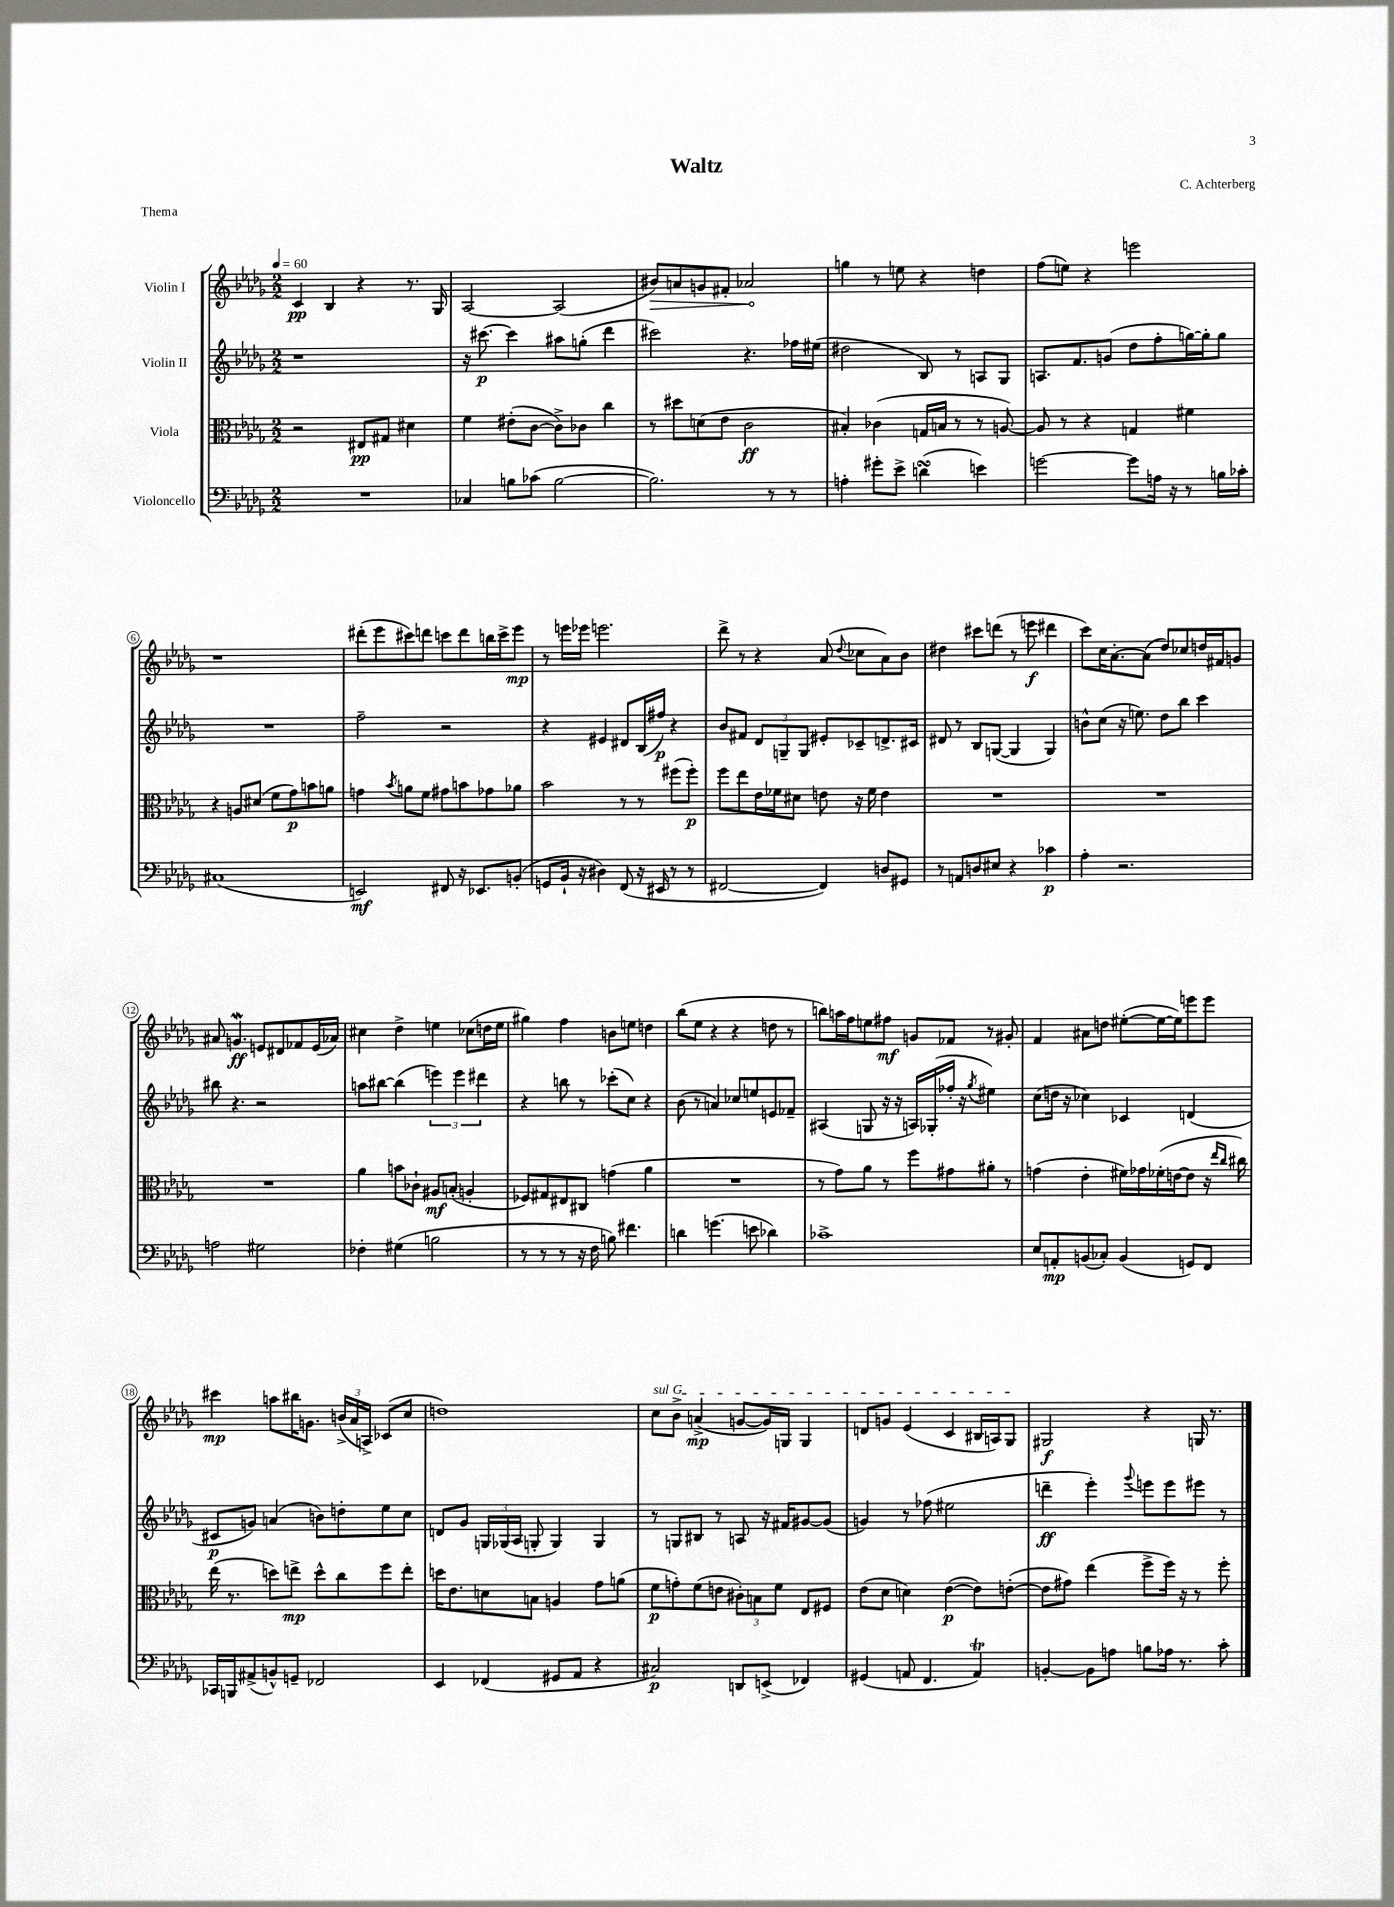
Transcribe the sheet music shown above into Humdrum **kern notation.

**kern	**kern	**kern	**kern
*staff4	*staff3	*staff2	*staff1
*clefF4	*clefC3	*clefG2	*clefG2
*k[b-e-a-d-g-]	*k[b-e-a-d-g-]	*k[b-e-a-d-g-]	*k[b-e-a-d-g-]
*M2/2	*M2/2	*M2/2	*M2/2
*MM60	*MM60	*MM60	*MM60
1r	2r	1r	4c
.	.	.	4B-
.	8E#	.	4r
.	8G#	.	.
.	4d#	.	8.r
.	.	.	16G-
=	=	=	=
4C-	4f	16r	[2A-
.	.	[8.ccc#	.
8B	(8e#'	4ccc#]	.
(8c-	[8c	.	.
[2B	8c^])	8aa#	(2A-]
.	8c-	(8gg'	.
.	4cc	4ddd-	.
=	=	=	=
2.B])	8r	2ccc#)	8b#)
.	8dd#	.	8a
.	(8d	.	8g
.	8e-	.	8f#'
.	2c	4.r	2a-
8r	.	.	.
8r	.	16ff-	.
.	.	(16ee#	.
=	=	=	=
4A'	4B#')	2dd#	4gg
8g#'	(4c-	.	8r
8e-^	.	.	8ee
(4d	16G	8B-)	4r
.	16B	.	.
.	8r	8r	.
4e)	8r	8A	4dd
.	[8A)	8G-	.
=	=	=	=
[2g	8A]	8.A	(8ff
.	8r	.	8ee)
.	.	8.f	.
.	4r	.	4r
.	.	(8g	.
8g]	4G	8dd-	2eee
16A	.	8ff'	.
16r	.	.	.
8r	4f#	[16gg)	.
.	.	16gg']	.
16B	.	8gg	.
16c-'	.	.	.
=	=	=	=
(1C#	4r	1r	1r
.	8A	.	.
.	(8d#	.	.
.	8f	.	.
.	8g-)	.	.
.	8b	.	.
.	8a	.	.
=	=	=	=
2EE)	4g	2ff~	(8ddd#'
.	.	.	8eee-
.	8qb-	.	.
.	8a	.	8ccc#)
.	8f	.	8ddd
8FF#	8g#	2r	8ccc
16r	8b	.	8ddd
8.EE-	.	.	.
.	8g-	.	16bb
.	.	.	16ccc^
(8BB'	8a-	.	8eee-
=	=	=	=
8GG	2b-	4r	8r
16BB-`	.	.	16eee
16r	.	.	16eee-
4D#)	.	4e#	2.eee
(8FF	8r	8d#	.
16r	8r	(16B-	.
16EE#	.	16ff#)	.
8r	(8ff#	4r	.
8r	8ff#')	.	.
=	=	=	=
[2FF#	8ff	8b-	8ddd-^
.	8ee-	8f#	8r
.	16e-	12d-	4r
.	16f-	.	.
.	.	12G~	.
.	8d#	.	.
.	.	12G	.
4FF#])	8e	8e#'	(8a-
.	.	.	8qqdd-
.	16r	8c-~	8cc-
.	16f-	.	.
8D	4e	8.d^	8a-)
8GG#	.	.	8b-
.	.	16c#	.
=	=	=	=
8r	1r	8d#	4dd#
8AA	.	8r	.
8D	.	8B-	8ccc#
8E#	.	([8G	(8ddd
4r	.	4G]	8r
.	.	.	8eee
4c-	.	4G)	4ddd#
=	=	=	=
4A-'	1r	8b^^	8ccc)
.	.	(8cc	16cc
.	.	.	[8.a-'
2.r	.	16r	.
.	.	8.ee)	.
.	.	.	(8a-]
.	.	8dd-	8dd-)
.	.	8bb-	8cc-
.	.	4ccc	16dd
.	.	.	16f#
.	.	.	8g
=	=	=	=
2A	1r	8bb#	8a#
.	.	4.r	4.g
2G#	.	2r	8e
.	.	.	8d#
.	.	.	8f-
.	.	.	(16e
.	.	.	16a-)
=	=	=	=
4F-'	4a-	8aa	4cc#
.	.	[8bb#	.
(4G#	8b	(4bb#]	4dd-^
.	8c-`	.	.
2B	8A#	6eee)	4ee
.	(8B'	.	.
.	.	6eee	.
.	4A'	.	(8cc-
.	.	6ddd#	.
.	.	.	16dd
.	.	.	16ee
=	=	=	=
8r	8F-)	4r	4gg#)
8r	8G#	.	.
8r	8E#	8bb	4ff
16r	8C#	8r	.
16F	.	.	.
8B)	(4g	(8ccc-'	8b
4.f#	.	8cc)	8ee
.	4a-	4r	4dd
=	=	=	=
4d	1r	(8b-	(8bb-
.	.	8r	8ee-
(4.g	.	4a)	4r
.	.	8cc-	4r
8e	.	8ee	.
4d-)	.	8e	8dd
.	.	8f-~	8r
=	=	=	=
1c-^	8r	(4A#	8bb)
.	8g-)	.	16aa
.	.	.	16ff
.	8a-	8G	8ee
.	8r	16r	8ff#
.	.	16r	.
.	8ff	16A)	8g
.	.	(16G-'	.
.	8g#	16ff-'	8f-
.	.	16r	.
.	.	8qgg-	.
.	8a#'	4ee#)	8r
.	8r	.	8g#'
=	=	=	=
8E-	(4g	(8cc	4f
8AA'	.	16dd	.
.	.	16r	.
(8BB	4e-'	4cc-)	8a#
8C-')	.	.	8dd
(4BB	16f#)	4c-	([8ee#'
.	16g-	.	.
.	(16f-'	.	16ee#_
.	[16e	.	16ee#])
8GG)	8e]	(4d	8eee
8FF	16r	.	8eee
.	16qqee-	.	.
.	16qqcc	.	.
.	16cc#)	.	.
=	=	=	=
16CC-	(16ee-	8c#	4ccc#
16BBB	8.r	.	.
(8AA#^	.	8g)	.
8BB^^)	8dd)	(4a	8aa
8GG~	8ee^	.	16bb#
.	.	.	8.g
2FF-	8dd^^	8b)	.
.	8cc	8dd'	(24b^
.	.	.	24a-
.	.	.	24A^)
.	8ff	8ee-	(8c-
.	8ee'	8cc	8cc
=	=	=	=
4EE-	16dd	8d	1dd)
.	8.e-	.	.
.	.	8g-	.
(4FF-	8d	24G	.
.	.	(24G-	.
.	.	24A-	.
.	8B	8G'	.
8GG#	4A	4G)	.
8AA-	.	.	.
4r	8g-	4G	.
.	(8a	.	.
=	=	=	=
2C#)	8f	8r	8cc
.	8g')	8G	8b-^
.	(8f	8B#	(4a^
.	8e	8r	.
8DD	12c#')	8A	[8g
.	12B	.	.
(8EE^	.	16r	16g])
.	12f	.	.
.	.	16f#	16G
4FF-)	8E-	[8g#	4G
.	8F#	(8g#]	.
=	=	=	=
(4GG#	(8e-	4g)	8d
.	8d-	.	8g
8AA	4d)	8r	(4e-
4.FF	.	(8ff-	.
.	([4e-	2ee#	4c
4AA)	8e-])	.	16B#
.	.	.	16A)
.	([8e'	.	8G-
=	=	=	=
[4BB'	8e]	4ddd~	2G#
.	8g#)	.	.
8BB]	(4ee-	4eee-')	.
8A	.	.	.
.	.	8qqggg-	.
8B	8ff^	8eee	4r
16A-	16ff)	8eee	.
8.r	16r	.	.
.	8r	8eee#	16G
.	.	.	8.r
8c'	8ff'	8r	.
==	==	==	==
*-	*-	*-	*-
